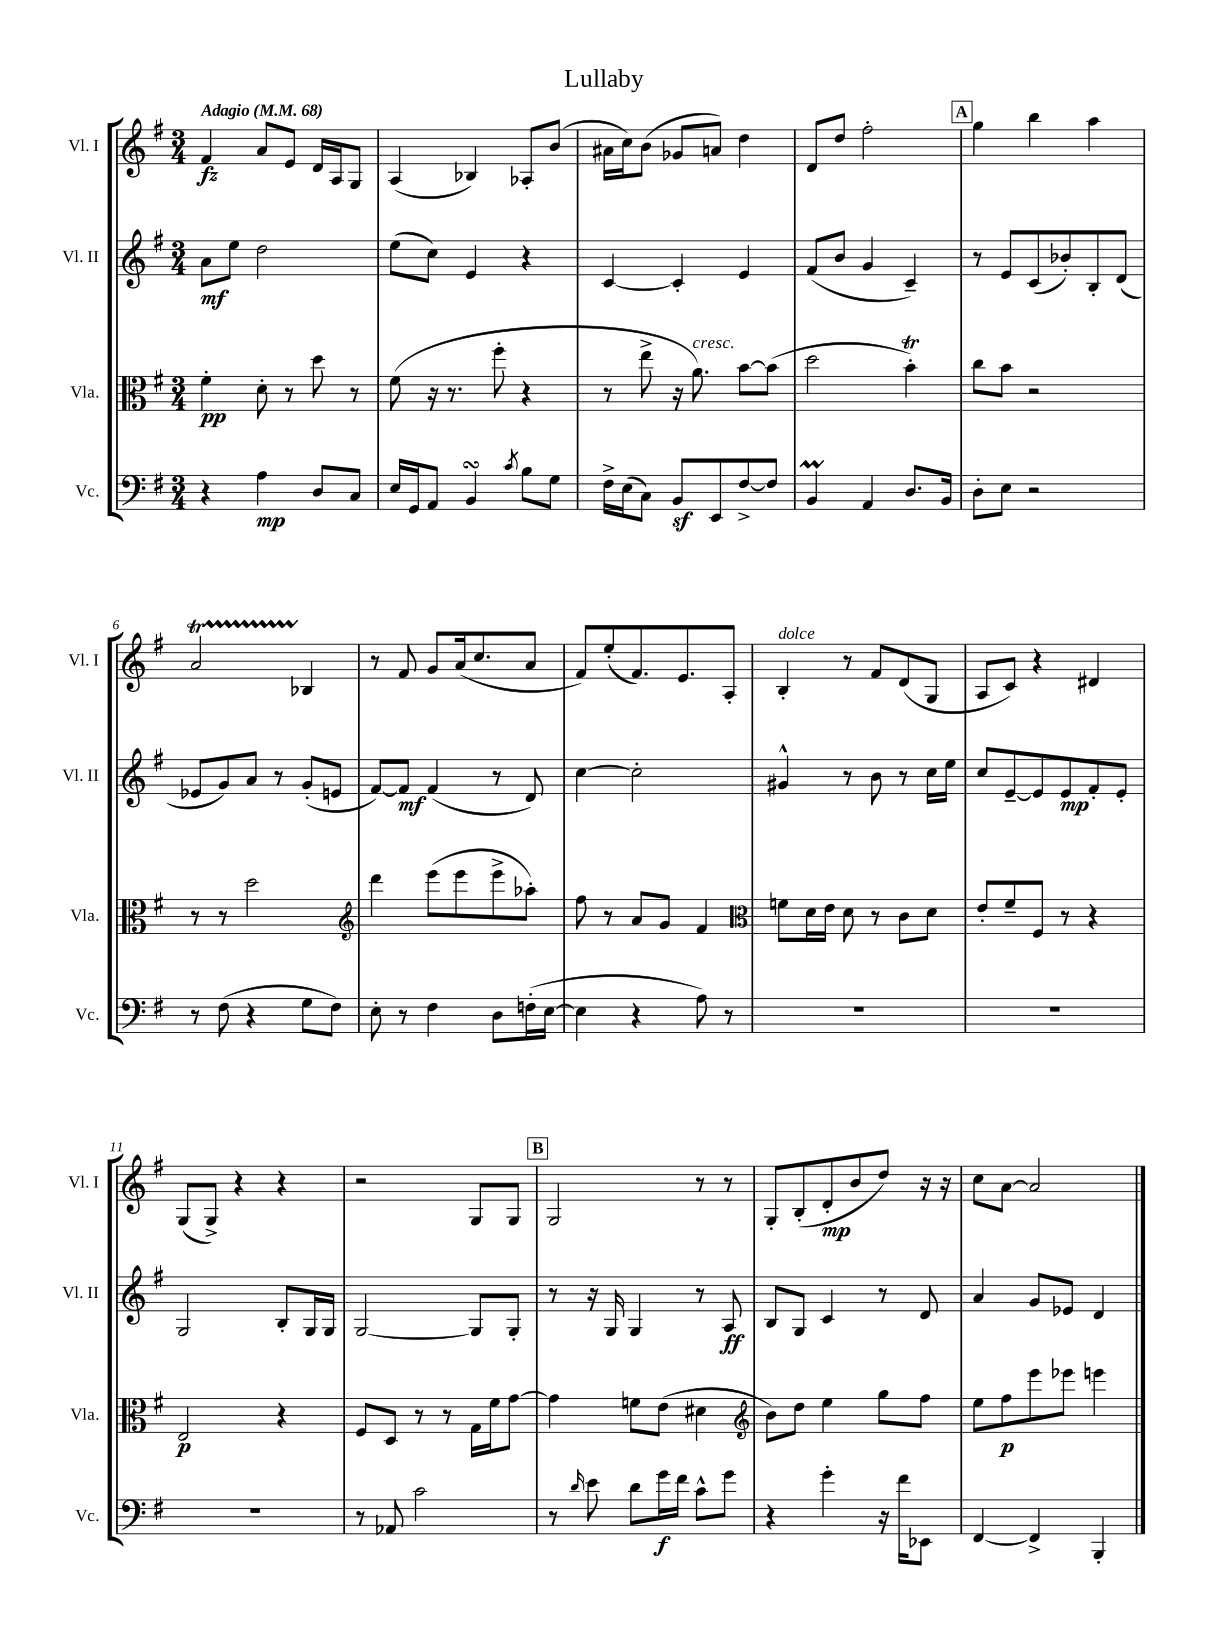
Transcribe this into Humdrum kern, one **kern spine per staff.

**kern	**dynam	**kern	**dynam	**kern	**dynam	**kern	**dynam
*part4	*part4	*part3	*part3	*part2	*part2	*part1	*part1
*staff4	*staff4	*staff3	*staff3	*staff2	*staff2	*staff1	*staff1
*I"Vc.	*	*I"Vla.	*	*I"Vl. II	*	*I"Vl. I	*
*I'Vc.	*	*I'Vla.	*	*I'Vl. II	*	*I'Vl. I	*
*clefF4	*	*clefC3	*	*clefG2	*	*clefG2	*
*k[f#]	*	*k[f#]	*	*k[f#]	*	*k[f#]	*
*M3/4	*	*M3/4	*	*M3/4	*	*M3/4	*
*MM68	*	*MM68	*	*MM68	*	*MM68	*
=1	=1	=1	=1	=1	=1	=1	=1
!	!	!	!	!	!	!LO:TX:a:B:t=Adagio	!
4r	.	4f#'\	pp	8a\L	mf	4f#/	fz
.	.	.	.	8ee\J	.	.	.
4A\	mp	8d'\	.	2dd\	.	8a/L	.
.	.	8r	.	.	.	8e/J	.
8D/L	.	8dd\	.	.	.	16d/LL	.
.	.	.	.	.	.	16A/J	.
8C/J	.	8r	.	.	.	8G/J	.
=2	=2	=2	=2	=2	=2	=2	=2
16E/LL	.	(8f#\	.	(8ee\L	.	(4A/	.
16GG/J	.	.	.	.	.	.	.
8AA/J	.	16r	.	8cc\J)	.	.	.
.	.	8.r	.	.	.	.	.
4BBsSsS/	.	.	.	4e/	.	4B-X/)	.
.	.	8ff#'\	.	.	.	.	.
8qc/	.	.	.	.	.	.	.
8B\L	.	4r	.	4r	.	8A-X'/L	.
8G\J	.	.	.	.	.	(8b/J	.
=3	=3	=3	=3	=3	=3	=3	=3
16F#^\LL	.	8r	.	[4c/	.	16a#X\LL	.
(16E\J	.	.	.	.	.	16cc\J)	.
8C\J)	.	8ee^\	.	.	.	(8b\J	.
8BBz/L	.	16r	.	4c'/]	.	8g-X/L	.
!	!	!LO:TX:a:i:t=cresc.	!	!	!	!	!
.	.	8.a\)	.	.	.	.	.
8EE/	.	.	.	.	.	8an/J)	.
[8F#^/	.	[8b\L	.	4e/	.	4dd\	.
8F#/J]	.	(8b\J]	.	.	.	.	.
=4	=4	=4	=4	=4	=4	=4	=4
4BBm/	.	2dd\	.	(8f#/L	.	8d/L	.
.	.	.	.	8b/J	.	8dd/J	.
4AA/	.	.	.	4g/	.	2ff#'\	.
8.D/L	.	4bt'\)	.	4c~/)	.	.	.
16BB/Jk	.	.	.	.	.	.	.
!!LO:REH:place=s1:t=A
=5	=5	=5	=5	=5	=5	=5	=5
8D'\L	.	8cc\L	.	8r	.	4gg\	.
8E\J	.	8b\J	.	8e/L	.	.	.
2r	.	2r	.	(8c/	.	4bb\	.
.	.	.	.	8b-X'/)	.	.	.
.	.	.	.	8B'/	.	4aa\	.
.	.	.	.	(8d/J	.	.	.
!!LO:LB:g=z
=6	=6	=6	=6	=6	=6	=6	=6
8r	.	8r	.	8e-X/L	.	2aT/	.
(8F#\	.	8r	.	8g/)	.	.	.
4r	.	2dd\	.	8a/J	.	.	.
.	.	.	.	8r	.	.	.
8G\L	.	.	.	(8g'/L	.	4B-X/	.
8F#\J)	.	.	.	8en/J	.	.	.
=7	=7	=7	=7	=7	=7	=7	=7
*	*	*clefG2	*	*	*	*	*
8E'\	.	4ddd\	.	[8f#/L)	.	8r	.
8r	.	.	.	8f#/J]	mf	8f#/	.
4F#\	.	(8eee\L	.	(4f#/	.	8g/L	.
.	.	8eee\	.	.	.	(16a/k	.
.	.	.	.	.	.	8.cc/	.
8D\L	.	8eee^\	.	8r	.	.	.
(16Fn'\L	.	8aa-X'\J)	.	8d/)	.	8a/J	.
[16E\JJ	.	.	.	.	.	.	.
=8	=8	=8	=8	=8	=8	=8	=8
4E\]	.	8ff#\	.	[4cc\	.	8f#/L)	.
.	.	8r	.	.	.	(8ee'/	.
4r	.	8a/L	.	2cc'\]	.	8.f#/)	.
.	.	8g/J	.	.	.	.	.
.	.	.	.	.	.	8.e/	.
8A\)	.	4f#/	.	.	.	.	.
8r	.	.	.	.	.	8A'/J	.
=9	=9	=9	=9	=9	=9	=9	=9
*	*	*clefC3	*	*	*	*	*
!	!	!	!	!	!	!LO:TX:a:i:t=dolce	!
2.r	.	8fn\L	.	4g#X^^/	.	4B'/	.
.	.	16d\L	.	.	.	.	.
.	.	16e\JJ	.	.	.	.	.
.	.	8d\	.	8r	.	8r	.
.	.	8r	.	8b\	.	8f#/L	.
.	.	8c\L	.	8r	.	(8d/	.
.	.	8d\J	.	16cc\LL	.	8G/J	.
.	.	.	.	16ee\JJ	.	.	.
=10	=10	=10	=10	=10	=10	=10	=10
2.r	.	8e'/L	.	8cc/L	.	8A/L	.
.	.	8f#~/	.	[8e~/	.	8c/J)	.
.	.	8F#/J	.	8e/]	.	4r	.
.	.	8r	.	8e/	mp	.	.
.	.	4r	.	8f#'/	.	4d#X/	.
.	.	.	.	8e'/J	.	.	.
!!LO:LB:g=z
=11	=11	=11	=11	=11	=11	=11	=11
2.r	.	2E/	p	2G/	.	(8G/L	.
.	.	.	.	.	.	8G^/J)	.
.	.	.	.	.	.	4r	.
.	.	4r	.	8B'/L	.	4r	.
.	.	.	.	16G/L	.	.	.
.	.	.	.	16G/JJ	.	.	.
=12	=12	=12	=12	=12	=12	=12	=12
8r	.	8F#/L	.	[2G/	.	2r	.
8AA-X/	.	8D/J	.	.	.	.	.
2c\	.	8r	.	.	.	.	.
.	.	8r	.	.	.	.	.
.	.	16G\LL	.	8G/L]	.	8G/L	.
.	.	16f#\J	.	.	.	.	.
.	.	[8g\J	.	8G'/J	.	8G/J	.
!!LO:REH:place=s1:t=B
=13	=13	=13	=13	=13	=13	=13	=13
8r	.	4g\]	.	8r	.	2G/	.
16qqd/	.	.	.	.	.	.	.
8e\	.	.	.	16r	.	.	.
.	.	.	.	16G/	.	.	.
8d\L	.	8fn\L	.	4G/	.	.	.
16g\L	f	(8e\J	.	.	.	.	.
16f#\JJ	.	.	.	.	.	.	.
8c^^\L	.	4d#X\	.	8r	.	8r	.
8g\J	.	.	.	8A/	ff	8r	.
=14	=14	=14	=14	=14	=14	=14	=14
*	*	*clefG2	*	*	*	*	*
4r	.	8b\L)	.	8B/L	.	8G'/L	.
.	.	8dd\J	.	8G/J	.	(8B'/	.
4g'\	.	4ee\	.	4c/	.	8d'/	mp
.	.	.	.	.	.	8b/	.
16r	.	8gg\L	.	8r	.	8dd/J)	.
16f#\KL	.	.	.	.	.	.	.
8EE-X\J	.	8ff#\J	.	8d/	.	16r	.
.	.	.	.	.	.	16r	.
=15	=15	=15	=15	=15	=15	=15	=15
[4FF#/	.	8ee\L	.	4a/	.	8cc\L	.
.	.	8ff#\	p	.	.	[8a\J	.
4FF#^/]	.	8eee\	.	8g/L	.	2a/]	.
.	.	8eee-X\J	.	8e-X/J	.	.	.
4BBB'/	.	4eeen\	.	4d/	.	.	.
==	==	==	==	==	==	==	==
*-	*-	*-	*-	*-	*-	*-	*-
